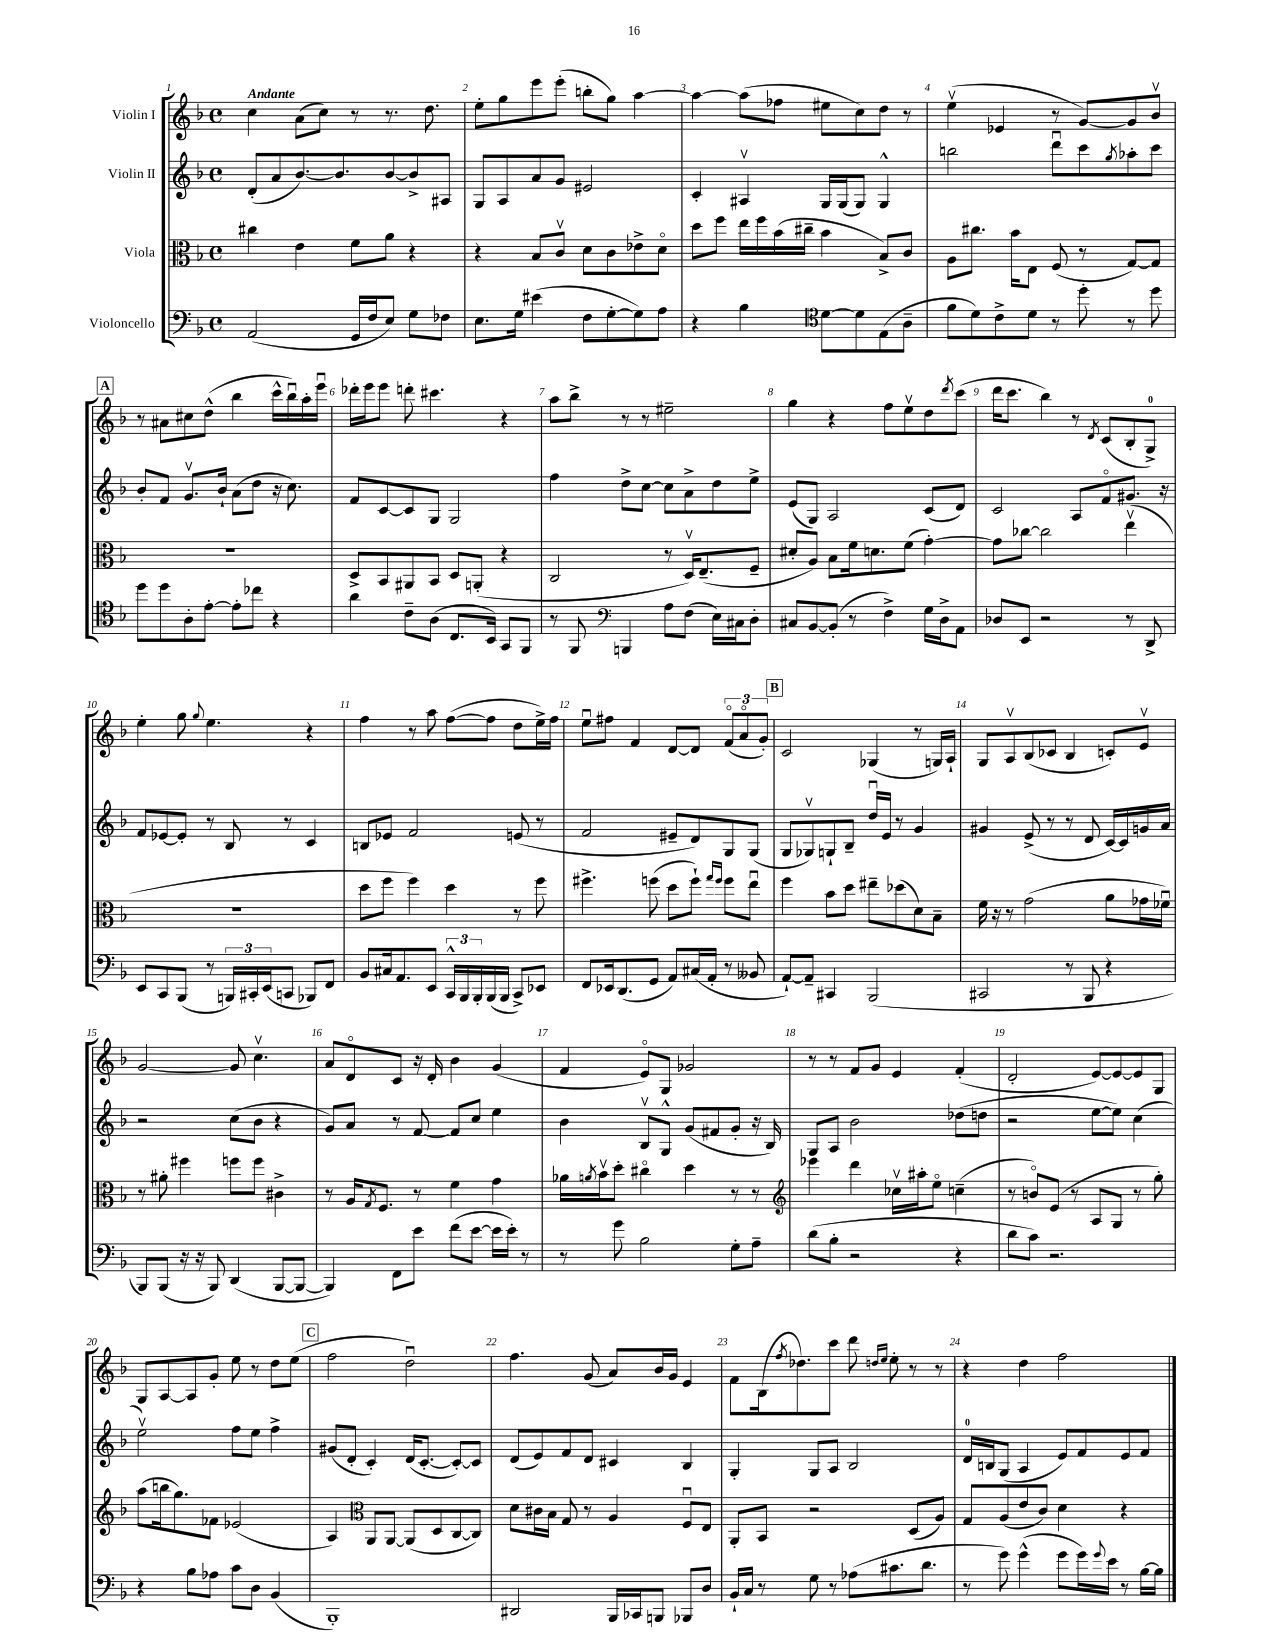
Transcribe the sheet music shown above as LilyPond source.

<<
\new StaffGroup <<
\new Staff = "s0" \with { instrumentName = "Violin I" } {
    \clef treble \key f \major \defaultTimeSignature \time 4/4 \tempo "Andante"
    c''4 a'8( c''8) r8 r8. d''8. |
    e''8-. g''8 e'''8 e'''8-.( b''8-. g''8) a''4~ |
    a''4~ a''8( fes''8 eis''8 c''8) d''8 r8 |
    e''4\upbow( ees'4 r8 g'8~) g'8 bes'8\upbow |
    \mark \markup { \box "A" } r8 ais'8 cis''8 d''8-^( bes''4 c'''16-^ bes''16\downbow) a''16-. e'''16\downbow |
    des'''16-. e'''16 e'''8 d'''8-. cis'''4. r4 |
    a''8 bes''8-> r8 r8 eis''2-- |
    g''4 r4 f''8 e''8\upbow d''8 \acciaccatura { d'''8 } c'''8( |
    d'''16 c'''8. bes''4) r8 \acciaccatura { d'8 } c'8( bes8-. g8-0->) |
    e''4-. g''8 \appoggiatura { g''8 } e''4. r4 |
    f''4 r8 a''8 f''8~( f''8 d''8 e''16->) f''16 |
    e''8\downbow fis''8 f'4 d'8~ d'8 \tuplet 3/2 { f'8\flageolet( a'8\flageolet g'8-.) } |
    \mark \markup { \box "B" } c'2 ges4( r8 g16) a16-! |
    g8 a8\upbow bes8( ces'8 bes4 c'8-.) e'8\upbow |
    g'2~ g'8 c''4.\upbow |
    a'8 d'8\flageolet c'8 r16 d'16-. bes'4 g'4( |
    f'4 e'8\flageolet) g8 ges'2 |
    r8 r8 f'8 g'8 e'4 f'4-.( |
    d'2-. e'8~) e'8~ e'8 g8 |
    g8 a8~ a8 g'8-. e''8 r8 d''8 e''8( |
    \mark \markup { \box "C" } f''2 d''2\downbow) |
    f''4. g'8( a'8) bes'16 g'16 e'4 |
    f'8 bes16( \acciaccatura { f''8 } des''8.) c'''8 d'''8 \grace { d''16 e''16 } e''8-. r8 r8 |
    r4 d''4 f''2 \bar "|." |
}
\new Staff = "s1" \with { instrumentName = "Violin II" } {
    \clef treble \key f \major \defaultTimeSignature \time 4/4
    d'8-.( a'8 bes'8.~) bes'8. bes'8~ bes'8-> ais8 |
    g8 a8 a'8 g'8 eis'2 |
    c'4-. ais4\upbow g16 g16( g8) g4-^ |
    b''2 d'''8\downbow c'''8 \acciaccatura { g''8 } aes''8-. c'''8 |
    \mark \markup { \box "A" } bes'8-. f'8 g'8.\upbow bes'16-! a'8( d''8 r16 c''8.) |
    f'8 c'8~ c'8 g8 g2 |
    f''4 d''8-> c''8~ c''8 a'8-> d''8 e''8-> |
    e'8( g8) a2 c'8( d'8) |
    c'2 a8 f'8\flageolet gis'8. r16 |
    f'8 ees'8~ ees'8-. r8 bes8 r8 c'4 |
    b8 ees'8 f'2 e'8( r8 |
    f'2 eis'8-- d'8) g8 g8( |
    \mark \markup { \box "B" } g8 ges8\upbow) g8-! bes8-- d''16\downbow e'16 r8 g'4 |
    gis'4 e'8->( r8 r8 d'8 c'16~) c'16 g'16 a'16 |
    r2 c''8( bes'8 r4 |
    g'8) a'8 r8 f'8~ f'8 c''8 e''4 |
    bes'4 bes8\upbow g8-^ g'8( fis'8 g'8-. r16 bes16) |
    g8 a8 bes'2 des''8( d''8 |
    r2 e''8~ e''8) c''4( |
    e''2\upbow) f''8 e''8 f''4-> |
    \mark \markup { \box "C" } gis'8( d'8-. c'4-.) d'16( c'8.~-. c'8~-.) c'8 |
    d'8( e'8) f'8 d'8 cis'4 bes4 |
    g4-. g8 a8 bes2 |
    d'16-0 b16 g8( a4 e'8) f'8 e'8 f'8 \bar "|." |
}
\new Staff = "s2" \with { instrumentName = "Viola" } {
    \clef alto \key f \major \defaultTimeSignature \time 4/4
    cis''4 e'4 f'8 a'8 r4 |
    r4 bes8 c'8\upbow d'8 c'8 ees'8-> d'8\flageolet |
    d''8 f''8 e''16 f''16 bes'16( cis''16-- bes'4 bes8->) c'8 |
    a8 cis''8. bes'16 e8 f8( r8 g8~) g8 |
    \mark \markup { \box "A" } R1 |
    d8-> bes,8 ais,8 bes,8 d8 a,8-.( r4 |
    c2 r8 d16\upbow) e8.--( f8-- |
    dis'8-. a8) bes8 f'16 d'8. f'8( g'4~-.) |
    g'8 ces''8~ ces''2 e''4\upbow( |
    R1 |
    d''8 f''8 f''4) d''4 r8 f''8 |
    fis''4.-> f''8( d''8 f''8-!) \grace { g''16 f''16 } f''8 e''8\downbow |
    \mark \markup { \box "B" } f''4 bes'8 d''8 eis''8-- des''8( d'8) bes8-- |
    f'16 r16 r8 g'2( a'8 ges'16 fes'16\downbow) |
    r8 ais'8-. fis''4 f''8 f''8 cis'4-> |
    r8 a16 \acciaccatura { g8 } f8. r8 f'4 g'4 |
    aes'16 \acciaccatura { a'8 } bes'16\upbow d''8-. cis''4\flageolet d''4 r8 r8 |
    \clef treble ees'''4 d'''4 ces''16\upbow ais''16-. e''8\flageolet c''4--( |
    r8 b'8\flageolet) e'8( r8 a8 g8 r8 g''8-.) |
    a''8( b''16 g''8.) fes'8 ees'2( |
    \mark \markup { \box "C" } a4) \clef alto a,8 a,8~ a,8( d8 c8~ c8) |
    d'8 cis'16 bes16 g8 r8 a4 f8\downbow e8 |
    a,8-. bes,8 r2 d8( a8) |
    g8 a8( e'8 c'8) d'4 r4 \bar "|." |
}
\new Staff = "s3" \with { instrumentName = "Violoncello" } {
    \clef bass \key f \major \defaultTimeSignature \time 4/4
    a,2( g,16 f16 e8) g8 fes8 |
    e8. g16 eis'4( f8 g8~-. g8) a8 |
    r4 bes4 \clef tenor d'8~ d'8 e8( a8-- |
    f'8 d'8) c'8-> d'8 r8 d''8-. r8 d''8 |
    \mark \markup { \box "A" } d''8 d''8 a8-. e'8~-. e'8-. ces''8 r4 |
    a'4 c'8-- a8( c8. bes,16) g,8 f,8 |
    r8 f,8 \clef bass b,,4 a8 f8( e16) cis16 d8-. |
    cis8 bes,8~ bes,8-.( r8 f4->) g16 d16-> a,8 |
    des8 e,8 r2 r8 d,8-> |
    e,8 c,8 bes,,8( r8 \tuplet 3/2 { b,,16) cis,16-. e,16( } c,8 bes,,8) f,8 |
    bes,8 cis16 a,8. e,8 \tuplet 3/2 { c,16-^ bes,,16 bes,,16-. } bes,,16( bes,,16 c,8->) ees,8 |
    f,8 ees,16 d,8.( g,8 a,8) cis16( a,16-. r8 beses,8 |
    \mark \markup { \box "B" } a,8~-!) a,8-- cis,4 bes,,2( |
    cis,2 r8 bes,,8 r4 |
    bes,,8) bes,,8( r16 r16 bes,,8) d,4( bes,,8~ bes,,8~ |
    bes,,4) f,8 e'8 f'8( e'8~ e'16 e'16-.) r8 |
    r8 g'8 bes2 g8-. a8-- |
    d'8( bes8-. r2 r4 |
    d'8 c'8) r2. |
    r4 bes8 aes8 c'8 d8 bes,4( |
    \mark \markup { \box "C" } bes,,1-.) |
    dis,2 bes,,16 ces,16 b,,8 bes,,8 d8 |
    bes,16-! c16 r8 g8 r8 aes8( cis'8. d'8. |
    r8 g'8) g'4-^( g'8 g'16) \appoggiatura { g'8 } e'16 r8 bes16~ bes16 \bar "|." |
}
>>
>>
\layout { \context { \Score \override BarNumber.break-visibility = ##(#f #t #t) barNumberVisibility = #all-bar-numbers-visible } }
